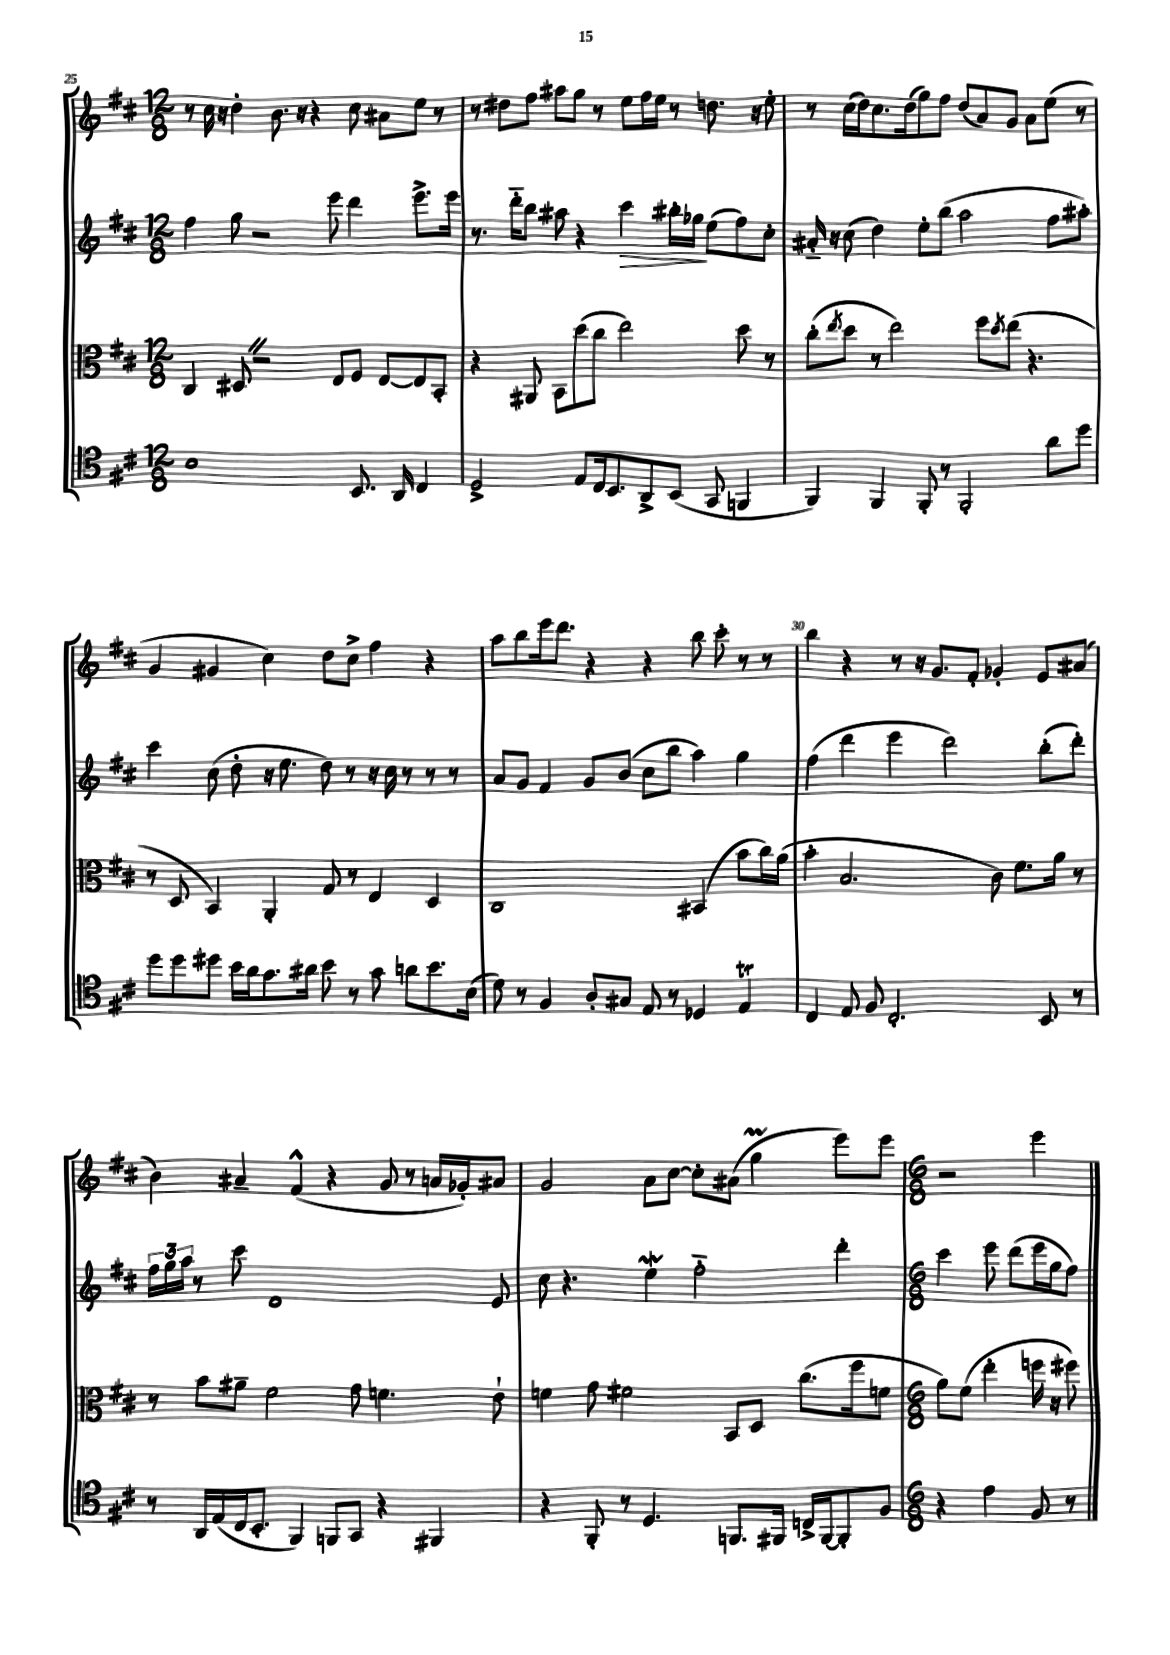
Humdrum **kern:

**kern	**kern	**kern	**dynam	**kern
*part4	*part3	*part2	*part2	*part1
*staff4	*staff3	*staff2	*staff2	*staff1
*clefC4	*clefC3	*clefG2	*	*clefG2
*k[f#c#]	*k[f#c#]	*k[f#c#]	*	*k[f#c#]
*M12/8	*M12/8	*M12/8	*	*M12/8
=25	=25	=25	=25	=25
1B	4C#/	4ff#\	.	8r
.	.	.	.	16cc#\
.	.	.	.	16r
.	8D#XZ/	8gg\	.	4dd'\
.	2r	2r	.	.
.	.	.	.	8.b\
.	.	.	.	16r
.	.	.	.	4r
.	8E/L	8eee\	.	.
8.BB/	8F#/J	4ddd\	.	8cc#\
.	[8E/L	.	.	8a#X\L
16AA/	.	.	.	.
4C#/	8E/]	8.eee^\L	.	8ee\J
.	8BB'/J	.	.	8r
.	.	16eee\Jk	.	.
=26	=26	=26	=26	=26
2D^/	4r	8.r	.	8r
.	.	.	.	8dd#X\L
.	.	16ddd\KL	.	.
.	8AA#X/	8bb\J	.	8ff#\J
.	8BB\L	8aa#X\	.	8aa#X\L
8E/L	(8dd\	4r	.	8gg\J
16C#/k	8cc#\J	.	.	8r
8.BB/	.	.	.	.
!	!	!	!LO:HP:b	!
.	2ee\)	4ccc#\	>	8ee\L
8AA^/	.	.	.	16ff#\L
.	.	.	.	16ee\JJ
(8BB/J	.	16bb#X'\LL	.	8r
.	.	16gg-X\JJ	.	.
8GG/	.	(8ee\L	]	8.ddn\
4FFn/	8dd\	8ff#\)	.	.
.	.	.	.	16r
.	8r	8cc#'\J	.	8ee'\
=27	=27	=27	=27	=27
4FF#/)	(8cc#'\L	16a#X/	.	8r
.	.	16r	.	.
.	8qee/	.	.	.
.	8dd\J	(8cc#\	.	(16cc#\LL
.	.	.	.	16dd\J)
4FF#/	8r	4dd\)	.	8.cc#\
.	2ee\)	.	.	.
.	.	.	.	(16dd\k
8FF#'/	.	8ee'\L	.	8gg\)
8r	.	(8bb\J	.	8ff#\J
2FF#'/	.	2aa\	.	(8dd/L
.	8ff#\L	.	.	8a/)
.	8qdd/	.	.	.
.	(8ee\J	.	.	8g/J
.	4.r	.	.	8a\L
8a\L	.	8ff#\L	.	(8ee\J
8dd\J	.	8aa#X'\J)	.	8r
!!LO:LB:g=z
=28	=28	=28	=28	=28
8dd\L	8r	4ccc#\	.	4g/
8dd\	8D/	.	.	.
8dd#X\J	4BB/)	(8cc#\	.	4g#X/
16b\LL	.	8dd'\	.	.
16a\J	.	.	.	.
8.g\	4AA'/	16r	.	4cc#\)
.	.	8.ee\	.	.
16a#X\Jk	.	.	.	.
8b\	8G/	8dd\)	.	8dd\L
8r	8r	8r	.	8cc#^\J
8g\	4E/	16r	.	4ff#\
.	.	16cc#\	.	.
8an\L	.	8r	.	.
8.b\	4D/	8r	.	4r
.	.	8r	.	.
(16B\Jk	.	.	.	.
=29	=29	=29	=29	=29
8d\)	1C#	8a/L	.	8aa\L
8r	.	8g/J	.	8bb\
4F#/	.	4f#/	.	16eee\k
.	.	.	.	8.ddd\J
8A'/L	.	8g/L	.	4r
8G#X/J	.	(8b/J	.	.
8E/	.	8cc#\L	.	4r
8r	.	8bb\J	.	.
4D-X/	(4BB#X/	4aa\)	.	8bb\
.	.	.	.	8ccc#'\
4ET/	8b\L	4gg\	.	8r
.	16cc#\L)	.	.	8r
.	(16a\JJ	.	.	.
=30	=30	=30	=30	=30
4C#/	4b'\	(4ff#\	.	4bb\
8E/	2.B/	4ddd\	.	4r
8F#/	.	.	.	.
2.C#'/	.	4eee\	.	8r
.	.	.	.	16r
.	.	.	.	8.g/L
.	.	2ddd\)	.	.
.	.	.	.	8f#'/J
.	8c#\)	.	.	4g-X'/
.	8.f#\L	.	.	.
8BB/	.	(8bb'\L	.	8e/L
.	16a\Jk	.	.	.
8r	8r	8ddd'\J)	.	(8a#X/J
!!LO:LB:g=z
=31	=31	=31	=31	=31
8r	8r	24ff#\LL	.	4b\)
.	.	24gg\	.	.
.	.	24aa\JJ	.	.
16AA/LL	8b\L	8r	.	.
(16E/	.	.	.	.
16C#/J	8a#X~\J	8ccc#\	.	4a#X~/
8.BB'/J	.	.	.	.
.	2f#\	1d	.	.
4FF#/)	.	.	.	(4f#^^/
8FFn/L	.	.	.	4r
8GG/J	8g\	.	.	.
4r	4.fn\	.	.	8g/
.	.	.	.	8r
4FF#X/	.	.	.	16an/LL
.	.	.	.	16g-X'/J)
.	8e`\	8e/	.	8a#X/J
=32	=32	=32	=32	=32
4r	4fn\	8cc#\	.	2g/
.	.	4.r	.	.
8FF#'/	8g\	.	.	.
8r	2f#X\	.	.	.
4.D/	.	4eeW\	.	8a\L
.	.	.	.	[8cc#\J
.	.	2ff#\	.	8cc#'\L]
8.FFn/L	8BB/L	.	.	(8a#X\J
.	8D/J	.	.	4ggM\
16FF#X/Jk	.	.	.	.
16Cn^/LL	(8.cc#\L	.	.	.
[16FF#/J	.	.	.	.
8FF#'/]	.	4ddd'\	.	8eee\L)
.	16ff#\k	.	.	.
8F#/J	8fn\J	.	.	8eee\J
=33	=33	=33	=33	=33
*M6/8	*M6/8	*M6/8	*	*M6/8
4r	8a\L)	4ccc#\	.	2r
.	(8f#\J	.	.	.
4e\	4ee'\	8eee\	.	.
.	.	(8ddd\L	.	.
8F#/	16ffn\	16eee\L	.	4eee\
.	16r	16gg\J	.	.
8r	8ff#X\)	8ff#\J)	.	.
==	==	==	==	==
*-	*-	*-	*-	*-
